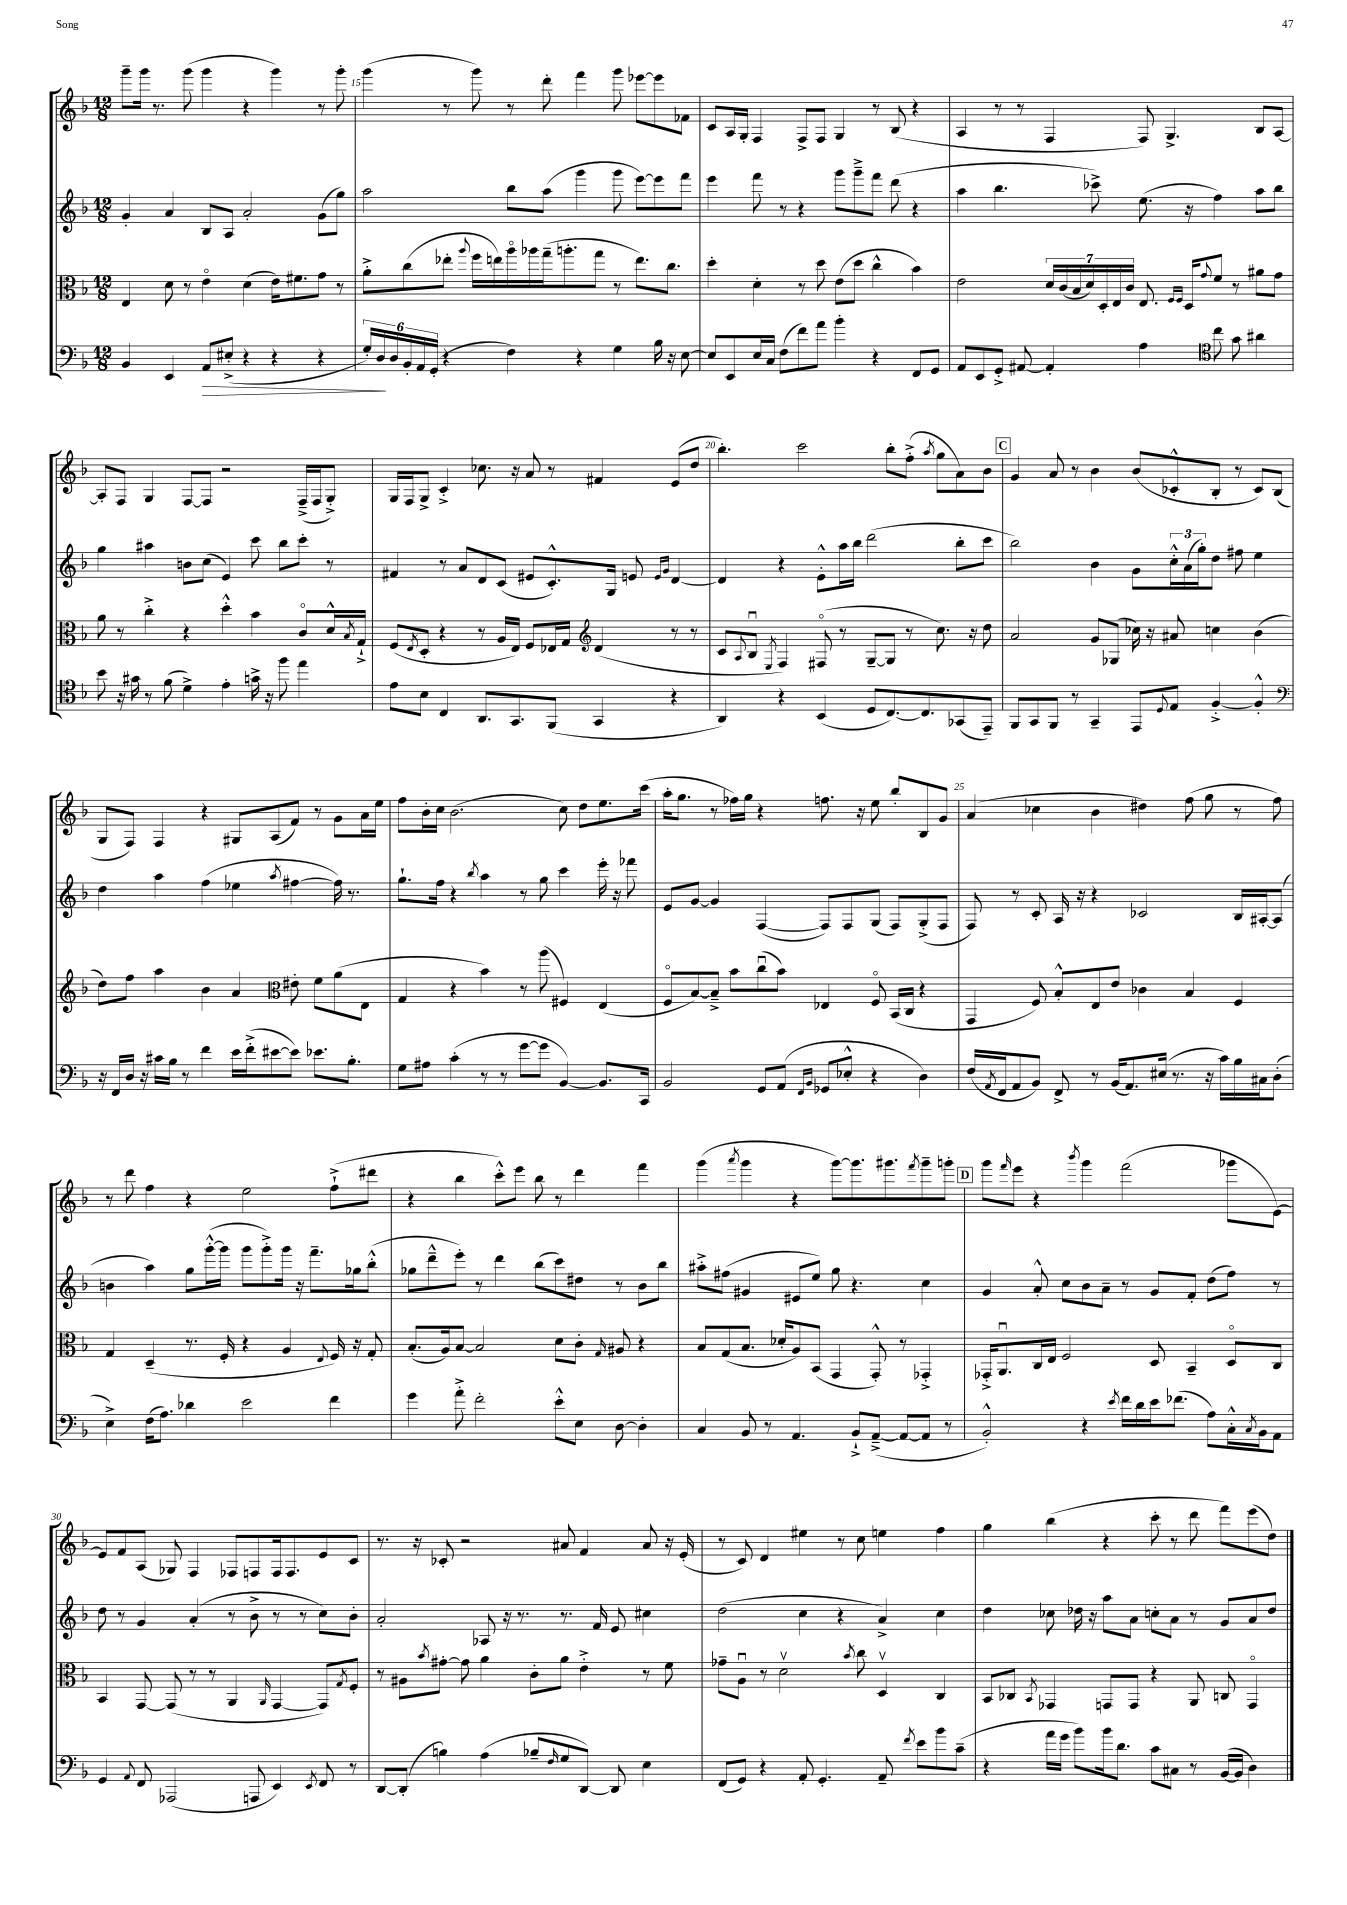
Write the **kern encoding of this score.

**kern	**dynam	**kern	**kern	**kern
*part4	*part4	*part3	*part2	*part1
*staff4	*staff4	*staff3	*staff2	*staff1
*clefF4	*	*clefC3	*clefG2	*clefG2
*k[b-]	*	*k[b-]	*k[b-]	*k[b-]
*M12/8	*	*M12/8	*M12/8	*M12/8
=14	=14	=14	=14	=14
4BB-/	.	4E/	4g'/	8ggg~\L
.	.	.	.	16ggg\Jk
.	.	.	.	8.r
4EE/	.	8d\	4a/	.
.	.	8r	.	(8ggg\
!	!LO:HP:b	!	!	!
8AA/L	>	4e\	8B-/L	4ggg\
(8E#X'^/J	.	.	8A/J	.
4r	.	(4d\	2a'/	4r
4r	.	16e\KL)	.	4ggg\)
.	.	8.f#X\	.	.
4r	.	8g\J	(8g\L	8r
.	.	8r	8gg\J)	8ggg'\
=15	=15	=15	=15	=15
24G'/LL)	.	8a'^\L	2aa\	(4ggg\
24D/	.	.	.	.
24D/	]	.	.	.
24BB-'/	.	(8cc\	.	.
24AA/	.	.	.	.
(24GG'/JJ	.	.	.	.
4r	.	8ee-X'\J	.	8r
.	.	8qqaa/	.	.
.	.	16ff\LL	.	8ggg\)
.	.	16een\)	.	.
4F\)	.	16aa\	8bb-\L	8r
.	.	16aa-X\	.	.
.	.	(16gg~\J	(8aa\J	8ddd'\
.	.	8.aan'\	.	.
4r	.	.	4ggg\	4fff\
.	.	8gg\J	.	.
4G\	.	8r	8ggg\	8ggg\
.	.	8.ee\L)	[8eee\L)	[8eee-X\L
16B-\	.	.	8eee\]	8eee-\]
16r	.	8.cc\J	.	.
[8E\	.	.	8fff\J	8f-X\J
=16	=16	=16	=16	=16
8E/L]	.	4dd'\	4eee\	8c/L
8EE/	.	.	.	16A/L
.	.	.	.	16G'/JJ
16E/L	.	4d'\	8fff\	4F/
16C/JJ	.	.	.	.
(8F\L	.	.	8r	.
8f\)	.	8r	4r	8F^/L
8a\J	.	8dd\	.	8F/J
4b-'\	.	(8e\L	8ggg\L	4G/
.	.	8dd\J	8ggg~^\	.
4r	.	4cc^^\	8fff\J	8r
.	.	.	(8ddd\	(8B-/
8FF/L	.	4b-\)	4r	4r
8GG/J	.	.	.	.
=17	=17	=17	=17	=17
8AA/L	.	2e\	4aa\	4A/
8EE/	.	.	.	.
8GG'^/J	.	.	4.bb-\	8r
[8AA#X/	.	.	.	8r
4AA#'/]	.	28d/LL	.	4F/
.	.	(28c/	.	.
.	.	28B-/	.	.
.	.	28d/)	.	.
.	.	.	8ccc-X^\)	.
.	.	28D'/	.	.
.	.	28E/	.	.
.	.	28c/JJ	.	.
4A\	.	8.E/	(8.ee\	8F/)
.	.	.	.	4.G^/
.	.	16qqF/LL	.	.
.	.	16qqF/JJ	.	.
.	.	16D/KL	16r	.
*clefC4	*	*	*	*
.	.	8qqg/	.	.
8cc\	.	8f/J	4ff\)	.
8g\	.	8r	.	.
4a#X\	.	8a#X\L	8aa\L	8B-/L
.	.	8g\J	8bb-\J	[8A/J
!!LO:LB:g=z
=18	=18	=18	=18	=18
8b-\	.	8a\	4gg\	8A'/L]
16r	.	8r	.	8F/J
16g#X\	.	.	.	.
8r	.	4cc'^\	4aa#X\	4G/
(8f\	.	.	.	.
4d^\)	.	4r	8bn\L	[8F/L
.	.	.	(8cc\J	8F/J]
4e'\	.	4dd'^^\	4e/)	2r
16gn^\	.	4b-\	8ccc\	.
16r	.	.	.	.
8ff\	.	.	8bb-\L	.
4ee\	.	8c/L	8ccc'\J	(16F~^/LL
.	.	.	.	16F/J
.	.	16d^^/L	8r	8G'^/J)
.	.	8qB-/	.	.
.	.	16G`^/JJ	.	.
=19	=19	=19	=19	=19
8e\L	.	(8F/L	4f#X/	16G/LL
.	.	.	.	16F/J
.	.	8qE/	.	.
8B-\J	.	8D'/J	.	8G^/J
4C/	.	4r	8r	4c'^/
.	.	.	8a/L	.
8.AA/L	.	8r	8d/	8.cc-X\
.	.	16A/LL	(8c/J	.
8.GG/	.	16E/JJ)	.	16r
.	.	8F/L	8e#X/L	8a/
(8FF/J	.	16E-X/L	8.c'^^/)	8r
.	.	16G/JJ	.	.
*	*	*clefG2	*	*
4GG/	.	(4d/	.	4f#X/
.	.	.	16G/Jk	.
.	.	.	8en/	.
.	.	.	16qqe/LL	.
.	.	.	16qqg/JJ	.
4r	.	8r	[4d/	(8e/L
.	.	8r	.	8dd/J
=20	=20	=20	=20	=20
4AA/)	.	8c/L	4d/]	4.bb-'\)
.	.	8qqA/	.	.
.	.	8B-u/J	.	.
.	.	8qE/	.	.
4r	.	4F/)	4r	.
.	.	.	.	2ccc\
(4BB-/	.	(8F#X/	8e'^^\L	.
.	.	8r	16aa\L	.
.	.	.	16bb-\JJ	.
8D/L	.	[8G~/L	(2ddd\	.
[8.C/)	.	8G/J]	.	8bb-'\L
.	.	8r	.	(8ff'^\J
8.C/]	.	.	.	.
.	.	.	.	8qaa/
.	.	8.cc\)	.	8gg\L
(8GG-X/	.	.	8bb-'\L	8a\)
.	.	16r	.	.
8EE~/J)	.	8dd\	8ccc\J	8b-\J
!!LO:REH:place=s1:t=C
=21	=21	=21	=21	=21
8FF/L	.	2a/	2bb-\)	4g/
8GG/	.	.	.	.
8FF/J	.	.	.	8a/
8r	.	.	.	8r
4GG~/	.	8g/L	4b-\	4b-\
.	.	(8G-X/J	.	.
8EE/L	.	16cc-X\)	8g\L	(8b-/L
.	.	16r	.	.
8qqD/	.	.	.	.
8E/J	.	8a#X/	24cc'^^\L	8c-X'^^/
.	.	.	(24a\	.
.	.	.	24gg'\J)	.
[4F'^/	.	4ccn\	8dd\J	8B-'/J
.	.	.	8ff#X\	8r
4F'^^/]	.	(4b-\	4ee\	8c-/L)
.	.	.	.	(8B-/J
!!LO:LB:g=z
=22	=22	=22	=22	=22
*clefF4	*	*	*	*
16r	.	8dd\L)	4dd\	8G/L
16FF/LL	.	.	.	.
16D/JJ	.	8ff\J	.	8F/J)
16r	.	.	.	.
16c#X\LL	.	4aa\	4aa\	4F/
16B-\JJ	.	.	.	.
8r	.	.	.	.
4f\	.	4b-\	(4ff\	4r
16e\LL	.	4a/	4ee-X\	8G#X/L
(16f'^\J	.	.	.	.
[8e#X\	.	.	.	(8A/
*	*	*clefC3	*	*
.	.	.	8qaa/	.
8e#\J])	.	8e#X'\	[4ff#X\	8f/J)
8.e-X\L	.	8f\L	.	8r
.	.	(8a\	16ff#\])	8g\L
8.B-'\J	.	.	8.r	.
.	.	8E\J	.	16a\L
.	.	.	.	16ee\JJ
=23	=23	=23	=23	=23
8G\L	.	4G/	8.gg`\L	8ff\L
8A#X\J	.	.	.	16b-'\L
.	.	.	16ff\Jk	16cc\JJ
(4c'\	.	4r	4r	(2.b-\
.	.	.	8qbb-/	.
8r	.	4b-\)	4aa\	.
8r	.	.	.	.
[8g\L	.	8r	8r	.
8g\J]	.	(8aa\	8gg\	.
[4BB-/)	.	4F#X/)	4ccc\	8cc\)
.	.	.	.	8dd\L
8.BB-/L]	.	(4E/	16eee'\	8.ee\
.	.	.	16r	.
.	.	.	8fff-X\	.
16CC/Jk	.	.	.	(16ccc\Jk
=24	=24	=24	=24	=24
2BB-/	.	8F/L	8e/L	16aa'\KL
.	.	.	.	8.gg\J
.	.	[8B-/)	[8g/J	.
.	.	8B-~^/J]	4g/]	8r
.	.	8b-\L	.	16ff-X\LL)
.	.	.	.	16gg\JJ
8GG/L	.	(8ccu\	([4F/	4r
(8AA/J	.	8b-\J)	.	.
16qqFF/LL	.	.	.	.
16qqBB-/JJ	.	.	.	.
8GG-X/L	.	4E-X/	8F/L])	8.ffn\
8E-X'^^/J	.	.	8F/	.
.	.	.	.	16r
4r	.	8F/	(8G/J	8ee\
.	.	(16BB-/LL	8F/L)	8bb-'/L
.	.	16C/JJ	.	.
4D\)	.	4r	(8G'^/	8B-/
.	.	.	8F/J	8g/J
=25	=25	=25	=25	=25
(16F/LL	.	4GG/	8F/)	(4a/
8qAA/	.	.	.	.
16FF/J	.	.	.	.
8AA/	.	.	8r	.
8BB-/J)	.	8F/)	8c'/	4cc-X\
8FF^/	.	8B-'^^/L	16A/	.
.	.	.	16r	.
8r	.	8E/	4r	4b-\
(16BB-/KL	.	8e/J	.	.
8.AA/)	.	.	.	.
.	.	4c-X\	2c-X/	4dd#X\)
(16E#X/Jk	.	.	.	.
8.r	.	.	.	.
.	.	4B-/	.	(8ff\
16r	.	.	.	8gg\
16c\LL)	.	.	.	.
16B-\	.	4F/	16B-/LL	8r
16C#X\J	.	.	[16A#X'/J	.
(8D'\J	.	.	(8A#/J]	8ff\)
!!LO:LB:g=z
=26	=26	=26	=26	=26
4E^\)	.	4G/	4bn\	8r
.	.	.	.	8ddd\
(16F\KL	.	(4D~/	4aa\)	4ff\
8.A\J)	.	.	.	.
4d-X\	.	8.r	8gg\L	4r
.	.	.	([16ggg'^^\L	.
.	.	16F'/	16ggg\JJ]	.
2e\	.	4r	8ggg\L	2ee\
.	.	.	8ggg'^\)	.
.	.	4A/	16ggg\Jk	.
.	.	.	16r	.
.	.	.	8.fff~\L	.
.	.	8qqE/	.	.
4f\	.	16F/)	.	(8ff`^\L
.	.	16r	16gg-X\k	.
.	.	8G'/	(8bb-'^^\J	8ddd#X\J
=27	=27	=27	=27	=27
4g\	.	(8.B-'/L	8gg-X\L	4r
.	.	.	8ddd~^^\	.
.	.	16A/k)	.	.
8a'^\	.	[8B-/J	8eee'\J)	4bb-\
2f'\	.	2B-/]	8r	.
.	.	.	4ddd\	8ccc'^^\L)
.	.	.	.	8eee\J
.	.	.	(8bb-\L	8bb-\
8e'^^\L	.	8d\L	8ccc\)	8r
8E\J	.	8c'\J	8dd#X\J	4ddd\
.	.	16qqG/	.	.
[8D\	.	8A#X/	8r	.
4D'\]	.	4r	8b-\L	4fff\
.	.	.	8bb-\J	.
=28	=28	=28	=28	=28
4C/	.	8B-/L	8aa#X'^\L	(4ggg\
.	.	(8G/	(8ff#X\J	.
.	.	.	.	8qaaa/
8BB-/	.	8.B-/J	4g#X/	4ggg\
8r	.	.	.	.
.	.	16d-X'/KL	.	.
4.AA/	.	8A/)	8e#X/L	4r
.	.	(8BB-/J	8ee/J)	.
.	.	4GG/	8gg\	[8ggg\L)
8BB-`^/L	.	.	4.r	8.ggg\]
([8AA~^/J	.	8GG'^^/)	.	.
.	.	.	.	8.ggg#X\
8AA/L_	.	8r	.	.
.	.	.	.	8qfff/
8AA/J]	.	4GG-X'^/	4cc\	8ggg#~\
8r	.	.	.	8gggn'\J
!!LO:REH:place=s1:t=D
=29	=29	=29	=29	=29
2BB-'^^/)	.	16GG-X'^/KL	4g/	8ggg\L
.	.	8.AAu/	.	.
.	.	.	.	16qqfff/
.	.	.	.	8eee\J
.	.	16C/L	8a'^^/	4r
.	.	16E/JJ	.	.
.	.	2F/	8cc\L	.
.	.	.	.	8qbbb-/
4r	.	.	8b-\	4ggg\
.	.	.	8a~\J	.
8qe/	.	.	.	.
16f\LL	.	.	8r	(2fff\
16d\	.	.	.	.
16e\J	.	8D/	8g/L	.
(8.f-X\J	.	.	.	.
.	.	4BB-~/	8f'/J	.
8A\L)	.	.	(8dd\L	.
16C'^^\L	.	8D/L	8ff\J)	8ggg-X\L
8qC/	.	.	.	.
16BB-\J	.	.	.	.
8AA\J	.	8C/J	8r	[8e\J)
!!LO:LB:g=z
=30	=30	=30	=30	=30
4GG/	.	4BB-/	8dd\	8e/L]
.	.	.	8r	8f/
8qqAA/	.	.	.	.
8FF/	.	[8GG/	4g/	(8A/J
(2AAA-X/	.	(8GG/]	.	8G-X/)
.	.	8r	(4a'/	4F/
.	.	8r	.	.
.	.	4AA/	8r	8F-X/L
8AAAn/	.	.	8b-^\	8Fn/
.	.	16qqAA/	.	.
4EE/)	.	[4GG/	8r	16F/k
.	.	.	.	8.F/
.	.	.	8r	.
8qEE/	.	.	.	.
8FF/	.	8GG/L])	8cc\L)	8e/
.	.	8qG/	.	.
8r	.	8F'/J	8b-'\J	8c/J
=31	=31	=31	=31	=31
[8DD/L	.	8r	2a'/	8.r
(8DD'/J]	.	8A#X\L	.	.
.	.	.	.	16r
.	.	8qb-/	.	.
4Bn\)	.	[8g#X'\J	.	8c-X'/
.	.	8g#\]	.	2r
(4A\	.	4a\	8A-X/	.
.	.	.	16r	.
.	.	.	8.r	.
8B-X~/L	.	8c'\L	.	.
16qqF/	.	.	.	.
8G/	.	8a\J	8.r	8a#X/
[8DD/J)	.	4e'^\	.	4f/
.	.	.	16f/	.
8DD/]	.	.	8e/	.
4E\	.	8r	4cc#X\	8a#/
.	.	8f\	.	16r
.	.	.	.	(16e'/
=32	=32	=32	=32	=32
(8FF/L	.	8g-X~\L	(2dd\	8r
8GG/J)	.	8Au\J	.	8c/)
4r	.	8r	.	4d/
.	.	2dv\	.	.
8AA'/	.	.	4cc\	4ee#X\
4.GG'/	.	.	.	.
.	.	.	4r	8r
.	.	8qb-/	.	.
.	.	8cc\	.	8cc\
8AA~/	.	4Dv/	4a^/)	4een\
8qf/	.	.	.	.
8e\L	.	.	.	.
8b-\	.	4C/	4cc\	4ff\
(8c~\J	.	.	.	.
=33	=33	=33	=33	=33
4r	.	8BB-/L	4dd\	4gg\
.	.	8C-X/J	.	.
.	.	8qBB-/	.	.
16a\LL	.	4GG-X/	8cc-X\	(4bb-\
16g\JJ	.	.	.	.
8b-\L)	.	.	16dd-X\	.
.	.	.	16r	.
16b-\k	.	8GGn/L	8aa\L	4r
8.d\J	.	.	.	.
.	.	8GG/J	8a\J	.
8c\L	.	4r	8ccn'\L	8ccc'\
8C#X\J	.	.	8a\J	8r
8r	.	8AA/	8r	8ddd\
([16BB-/LL	.	8Cn/	8g/L	8fff\L)
16BB-/JJ]	.	.	.	.
4D\)	.	4GG/	8a/	(8eee\
.	.	.	8dd-/J	8dd\J)
==	==	==	==	==
*-	*-	*-	*-	*-
